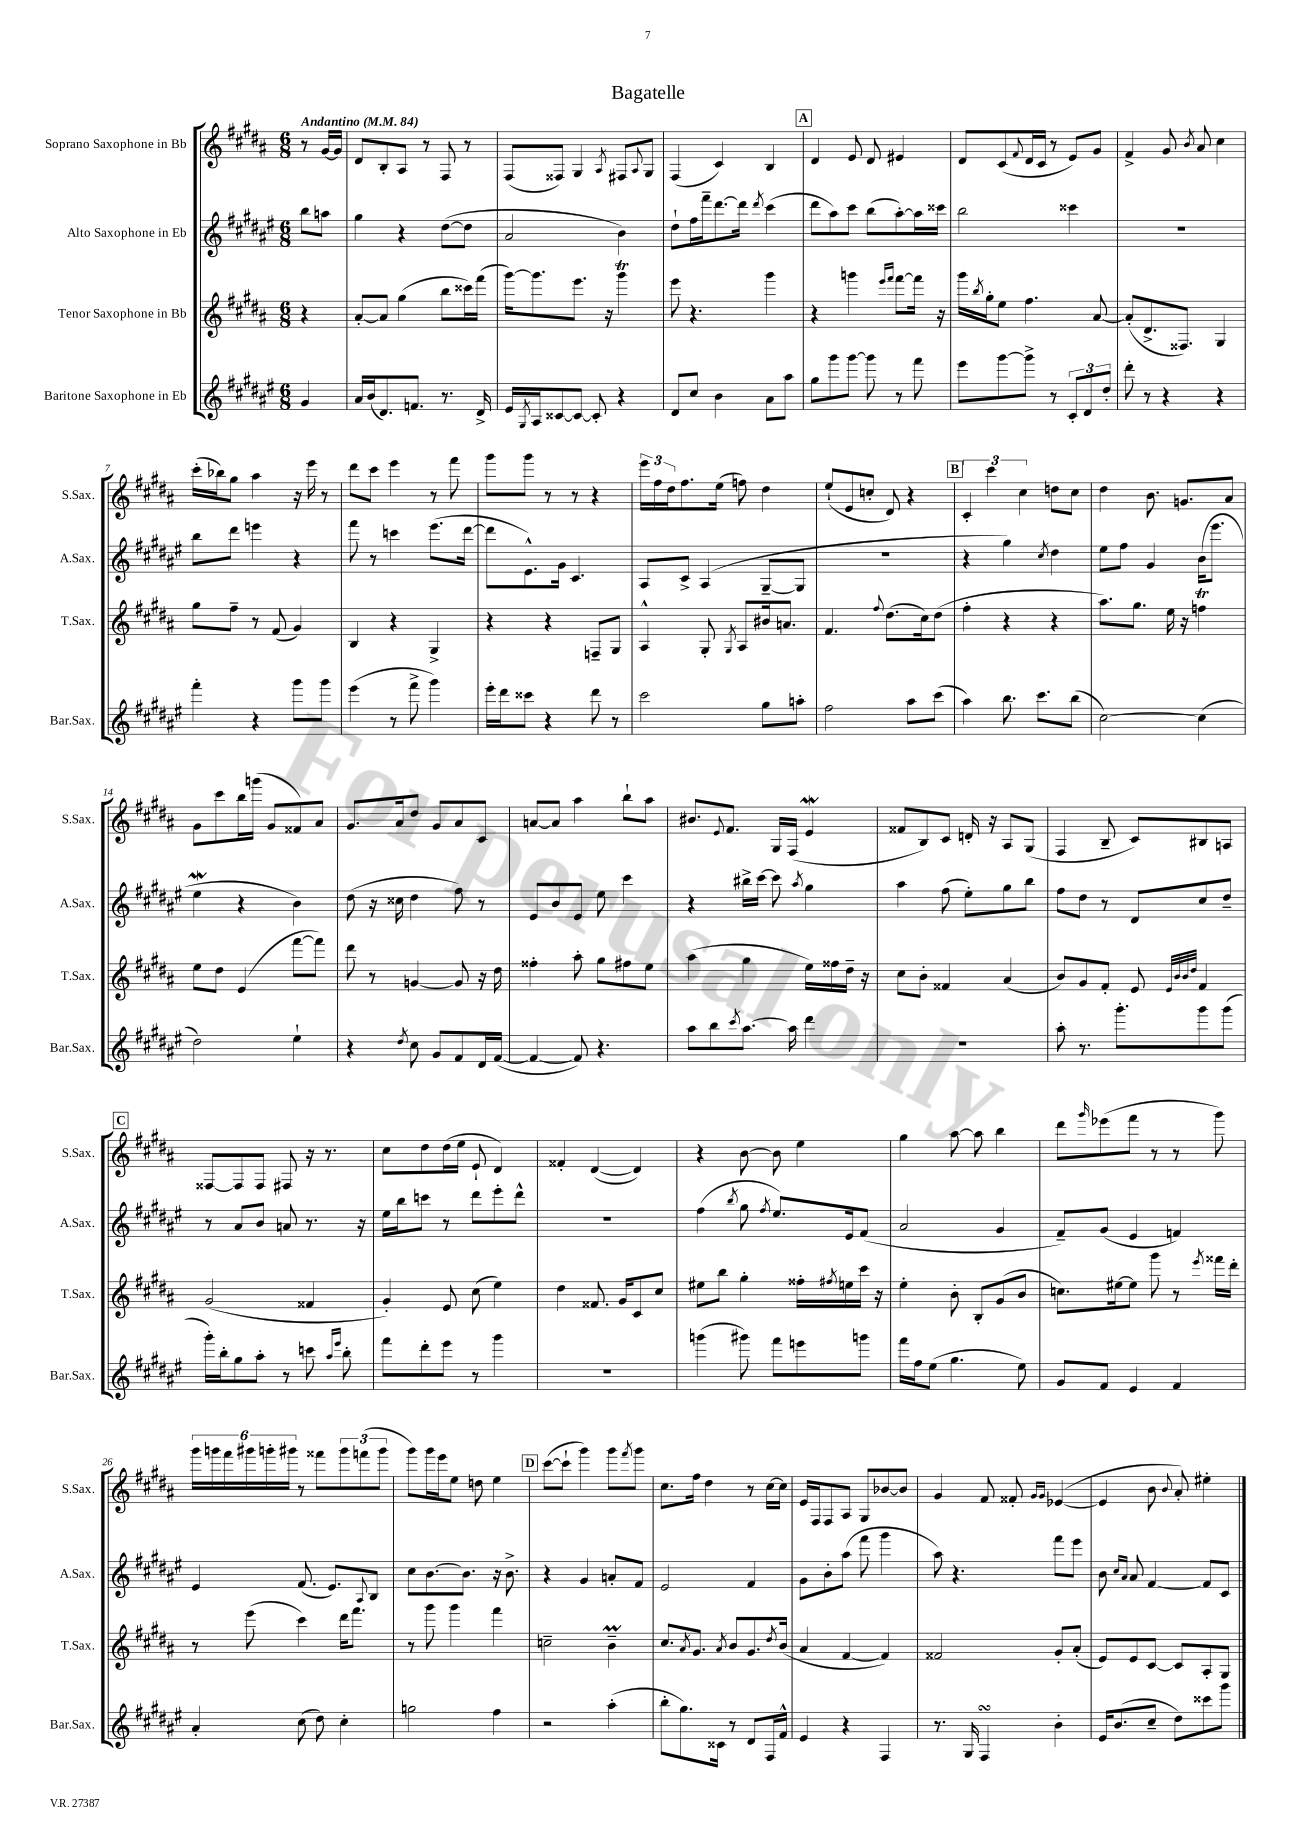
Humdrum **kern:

**kern	**kern	**kern	**kern
*part4	*part3	*part2	*part1
*staff4	*staff3	*staff2	*staff1
*I"Baritone Saxophone in Eb	*I"Tenor Saxophone in Bb	*I"Alto Saxophone in Eb	*I"Soprano Saxophone in Bb
*I'Bar.Sax.	*I'T.Sax.	*I'A.Sax.	*I'S.Sax.
*clefG2	*clefG2	*clefG2	*clefG2
*k[f#c#g#d#a#e#]	*k[f#c#g#d#a#]	*k[f#c#g#d#a#e#]	*k[f#c#g#d#a#]
*M6/8	*M6/8	*M6/8	*M6/8
*MM84	*MM84	*MM84	*MM84
=	=	=	=
!	!	!	!LO:TX:a:B:t=Andantino
4g#/	4r	8bb\L	8r
.	.	8aan\J	[16g#/LL
.	.	.	16g#/JJ]
=1	=1	=1	=1
16a#/LL	[8a#'/L	4gg#\	8d#/L
(16b/J	.	.	.
8.d#/)	8a#/J]	.	8B'/
.	(4gg#\	4r	8A#/J
8.fn/J	.	.	.
.	.	.	8r
8.r	8bb\L	([8dd#\L	8F#/
.	16ccc##X\L)	8dd#\J]	8r
16d#^/	(16fff#\JJ	.	.
=2	=2	=2	=2
16e#/LL	[16ggg#\KL)	2a#/	(8F#/L
8qG#/	.	.	.
16A#/J	8.ggg#\]	.	.
[8c##X/	.	.	8F##X/J)
8c##/J_	8.eee\J	.	4G#/
8c##'/]	.	.	.
.	16r	.	.
.	.	.	8qA#/
4r	4ggg#T\	4b\)	8F#X/L
.	.	.	8qqA#/
.	.	.	8G#/J
=3	=3	=3	=3
8d#/L	8eee\	8dd#`\L	(4F#/
8cc#/J	4.r	16ff#\L	.
.	.	16fff#~\J	.
4b\	.	[8.ddd#\	4c#/)
.	.	16ddd#\Jk]	.
.	.	8qddd#/	.
8a#\L	4ggg#\	(4ccc#\	4B/
8aa#\J	.	.	.
!!LO:REH:place=s1:t=A
=4	=4	=4	=4
8gg#\L	4r	8ddd#\L	4d#/
8ggg#\	.	8aa#\)	.
[8ggg#\J	4gggn\	8ccc#\J	8e/
8ggg#\]	.	(8bb\L	8d#/
.	16qqeee/LL	.	.
.	16qqfff#/JJ	.	.
8r	[8fff#\L	[8aa#'\)	4e#X/
8fff#\	16fff#\Jk]	16aa#\L]	.
.	16r	16ccc##X\JJ	.
=5	=5	=5	=5
8eee#\L	16ggg#\LL	2bb\	8d#/L
.	8qbb/	.	.
.	16gg#'\J	.	.
[8ggg#\	8ee\J	.	(8c#/
.	.	.	8qqf#/
8ggg#^\J]	4.ff#\	.	16d#/L
.	.	.	16c#/JJ
8r	.	.	8r
12c#'/L	.	4ccc##X\	8e/L)
12d#/	.	.	.
.	[8a#/	.	8g#/J
12dd#'/J	.	.	.
=6	=6	=6	=6
8ddd#'\	(8a#'/L]	2.r	4f#^/
8r	8.d#^/	.	.
4r	.	.	8g#/
.	8.F##X/J)	.	.
.	.	.	8qb/
.	.	.	8a#/
4r	4G#/	.	4cc#\
!!LO:LB:g=z
=7	=7	=7	=7
4fff#'\	8gg#\L	8bb\L	(16ccc#'\LL
.	.	.	16bb-X\J)
.	8ff#~\J	8ddd#\J	8gg#\J
4r	8r	4eeen\	4aa#\
.	(8f#/	.	.
8ggg#\L	4g#/)	4r	16r
.	.	.	16eee\
8ggg#\J	.	.	8r
=8	=8	=8	=8
(4eee#\	4B/	8fff#\	8ddd#\L
.	.	8r	8ccc#\J
8r	4r	4cccn\	4eee\
8fff#^\	.	.	.
4ggg#\)	4G#^/	(8.eee#\L	8r
.	.	.	8fff#\
.	.	[16ddd#\Jk	.
=9	=9	=9	=9
16eee#'\LL	4r	8ddd#\L]	8ggg#\L
16ddd#\J	.	.	.
8ccc##X\J	.	8.e#^^\)	8ggg#\J
4r	4r	.	8r
.	.	16g#\Jk	.
.	.	4.c#/	8r
8ddd#\	8Fn~/L	.	4r
8r	8G#/J	.	.
=10	=10	=10	=10
2ccc#\	4A#^^/	8A#/L	24eee\LL
.	.	.	24ff#\
.	.	.	24dd#\J
.	.	8c#^/J	8.ff#\
.	8G#'/	(4A#/	.
.	.	.	(16ee\Jk
.	8qG#/	.	.
.	8A#/L	.	8ffn\)
8gg#\L	16b#X/k	[8G#~/L	4dd#\
.	8.an/J	.	.
8aan'\J	.	8G#/J]	.
=11	=11	=11	=11
2ff#\	4.f#/	2.r	(8ee`/L
.	.	.	8e/
.	.	.	8ccn'/J
.	8qqff#/	.	.
.	(8.dd#\L	.	8d#/)
8aa#\L	.	.	4r
.	16cc#\k)	.	.
(8ccc#\J	(8dd#\J	.	.
!!LO:REH:place=s1:t=B
=12	=12	=12	=12
4aa#\)	4ff#'\	4r	6c#'/
.	.	.	6ccc#\
8.bb\	4r	4gg#\)	.
.	.	.	6cc#\
8.ccc#\L	.	.	.
.	.	8qcc#/	.
.	4r	4dd#\	8ddn\L
(8bb\J	.	.	8cc#\J
=13	=13	=13	=13
[2cc#\)	8.aa#\L)	8ee#\L	4dd#\
.	.	8ff#\J	.
.	8.gg#\J	.	.
.	.	4g#/	8.b\
.	16ee\	.	.
.	16r	.	8.gn/L
(4cc#\]	4ffnT\	(16b\KL	.
.	.	8.eee#\J	.
.	.	.	8a#/J
!!LO:LB:g=z
=14	=14	=14	=14
2dd#\)	8ee\L	4ee#W\	8g#\L
.	8dd#\J	.	8ccc#\
.	(4e/	4r	16bb\L
.	.	.	(16gggn\JJ
.	.	.	8g#/L
4ee#`\	[8fff#\L	4b\)	8f##X/)
.	8fff#\J])	.	8a#/J
=15	=15	=15	=15
4r	8ddd#\	(8dd#\	8.g#/L
.	8r	16r	.
.	.	16cc##X\	16a#/k
8qdd#/	.	.	.
8cc#\	[4gn/	4dd#\	8dd#/J
8g#/L	.	.	8g#/L
8f#/	8g/]	8ff#\)	8a#/
16d#/L	16r	8r	8c#/J
([16f#/JJ	16dd#\	.	.
=16	=16	=16	=16
4f#/_	4ff##X'\	8e#/L	[8an/L
.	.	8b/	8a/J]
8f#/])	8aa#'\	8e#/J	4aa#\
4.r	8gg#\L	8ee#\	.
.	8ff#X\	4ccc#\	8bb`\L
.	8ee\J	.	8aa#\J
=17	=17	=17	=17
8aa#\L	(4aa#\	4r	8.b#X/L
8bb\	.	.	.
.	.	.	8qqe/
.	.	.	8.f#/J
8qccc#/	.	.	.
[8.aa#\J	4gg#\	16bb#X^\LL	.
.	.	[16ccc#\JJ	.
.	.	8ccc#\]	16G#/LL
16aa#\]	.	.	(16F#/JJ
.	.	8qaa#/	.
4ddd#\	16ee\LL)	4gg#\	4ew/
.	16ff##X\	.	.
.	16dd#~\JJ	.	.
.	16r	.	.
=18	=18	=18	=18
2.r	8cc#\L	4aa#\	8f##X/L
.	8b'\J	.	8B/)
.	4f##X/	(8ff#\	8c#/J
.	.	8ee#'\L)	16dn'/
.	.	.	16r
.	(4a#/	8gg#\	8A#/L
.	.	8bb\J	(8G#/J
=19	=19	=19	=19
8aa#'\	8b/L)	8ff#\L	4F#/
8.r	8g#/	8dd#\J	.
.	8f#'/J	8r	8B~/
8.ggg#'\L	.	.	.
.	8e/	8d#/L	8c#/L)
.	32qqe/LLL	.	.
.	32qqb/	.	.
.	32qqb/	.	.
.	32qqdd#/JJJ	.	.
8ggg#\	4f#/	8cc#/	8B#X/
(8ggg#\J	.	8dd#~/J	8An/J
!!LO:LB:g=z
!!LO:REH:place=s1:t=C
=20	=20	=20	=20
16ggg#'\LL)	(2g#/	8r	[8F##X/L
16bb'\J	.	.	.
8gg#\	.	8a#/L	8F##/]
8aa#'\J	.	8b/J	8F##/J
8r	.	8an/	8F#X/
8cccn\	4f##X/	8.r	16r
.	.	.	8.r
16qqaa#/LL	.	.	.
16qqeee#/JJ	.	.	.
8bb'\	.	.	.
.	.	16r	.
=21	=21	=21	=21
8fff#\L	4g#'/)	16ee#\LL	8cc#\L
.	.	16bb\J	.
8ddd#'\	.	8cccn\J	8dd#\
8eee#\J	8e/	8r	(16dd#\L
.	.	.	16ee\JJ
8r	(8cc#\	8ddd#\L	8e`/
4ggg#\	4ee\)	8eee#'\	4d#/)
.	.	8ddd#^^\J	.
=22	=22	=22	=22
2.r	4dd#\	2.r	4f##X'/
.	8.f##X/	.	([4d#/
.	16g#/KL	.	.
.	8c#/	.	4d#/])
.	8cc#/J	.	.
=23	=23	=23	=23
(4gggn\	8ee#X\L	(4ff#\	4r
.	8bb\J	.	.
.	.	8qbb/	.
8ggg#X\)	4gg#'\	8gg#\	[8b\
.	.	8qff#/	.
8fff#\L	.	8.ee#/L)	8b\]
8eeen\	16ff##X'\LL	.	4ee\
.	8qff#X/	.	.
.	16een\	16e#/k	.
8gggn\J	16ccc#\JJ	(8f#/J	.
.	16r	.	.
=24	=24	=24	=24
16fff#\LL	4ee'\	2a#/	4gg#\
16ff#\J	.	.	.
(8ee#\J	.	.	.
4.gg#\	8b'\	.	[8aa#\
.	8B'/L	.	8aa#\]
.	(8g#/	4g#/	4bb\
8ee#\)	8b/J	.	.
=25	=25	=25	=25
8g#/L	8.ccn\L)	8f#~/L)	8ddd#\L
.	.	.	16qqggg#/
8f#/J	.	(8g#/J	(8eee-X\
.	[16ee#X\k	.	.
4e#/	8ee#\J]	4e#/	8fff#\J
.	8ggg#\	.	8r
4f#/	8r	4fn/)	8r
.	8qeee/	.	.
.	16fff##X\LL	.	8ggg#\)
.	16ddd#'\JJ	.	.
!!LO:LB:g=z
=26	=26	=26	=26
4a#'/	8r	4e#/	24ggg#\LL
.	.	.	24gggn\
.	.	.	24fff#\
.	(8eee\	.	24ggg#X\
.	.	.	24gggn'\
.	.	.	24ggg#X\JJ
(8cc#\	4ccc#\)	(8.f#/	8r
8dd#\)	.	.	8fff##X\L
.	.	8.e#/L)	.
4cc#'\	16ddd#\KL	.	12ggg#\
.	8.fff#\J	.	.
.	.	.	(12fffn\
.	.	8qqA#/	.
.	.	8B/J	.
.	.	.	12ggg#\J
=27	=27	=27	=27
2ggn\	8r	8cc#\L	8ggg#\L)
.	8ggg#\	[8.b\	16ggg#\L
.	.	.	16eee\J
.	4ggg#\	.	8ee\J
.	.	8.b\J]	.
.	.	.	8ddn\
4ff#\	4fff#\	16r	4ee\
.	.	8.b^\	.
!!LO:REH:place=s1:t=D
=28	=28	=28	=28
2r	2ccn~\	4r	([8ccc#\L
.	.	.	8ccc#`\J]
.	.	4g#/	4ggg#\)
(4aa#'\	4bM~\	8an'/L	8ggg#\L
.	.	.	8qfff#/
.	.	8f#/J	8ggg#\J
=29	=29	=29	=29
8bb'\L	8.cc#/L	2e#/	8.cc#\L
8.gg#\)	.	.	.
.	8qa#/	.	.
.	8.g#/J	.	16ff#\Jk
.	.	.	4dd#\
16c##X\Jk	.	.	.
.	8qa#/	.	.
8r	8b/L	.	.
8d#/L	8.g#/	4f#/	8r
16F#/L	.	.	[16cc#\LL
.	8qdd#/	.	.
16f#^^/JJ	(16b/Jk	.	16cc#\JJ]
=30	=30	=30	=30
4e#/	4a#/	8g#\L	16e/LL
.	.	.	16F#/J
.	.	8b'\	8F#/
4r	[4f#/	(8aa#\J	8A#/J
.	.	8fff#\	8G#/L
4F#/	4f#/])	4ggg#\	[8b-X/
.	.	.	8b-/J]
=31	=31	=31	=31
8.r	2f##X/	8aa#\)	4g#/
.	.	4.r	.
16G#/	.	.	.
4F#sSSs/	.	.	8f#/
.	.	.	8f##X'/
.	.	.	16qqg#/LL
.	.	.	16qqg#/JJ
4b'\	8g#'/L	8fff#\L	([4e-X/
.	(8a#'/J	8eee#\J	.
=32	=32	=32	=32
16e#/KL	8e/L)	8b\	4e-/]
(8.b/	.	.	.
.	.	16qqcc#/LL	.
.	.	16qqa#/JJ	.
.	8e/	8a#/	.
8cc#~/J	[8c#/J	[4f#/	8b\
.	.	.	8qqb/
8dd#\L)	8c#/L]	.	8a#'/)
8ccc##X\	8A#'/	8f#/L]	4ee#X'\
8ggg#\J	8G#/J	8c#/J	.
==	==	==	==
*-	*-	*-	*-
